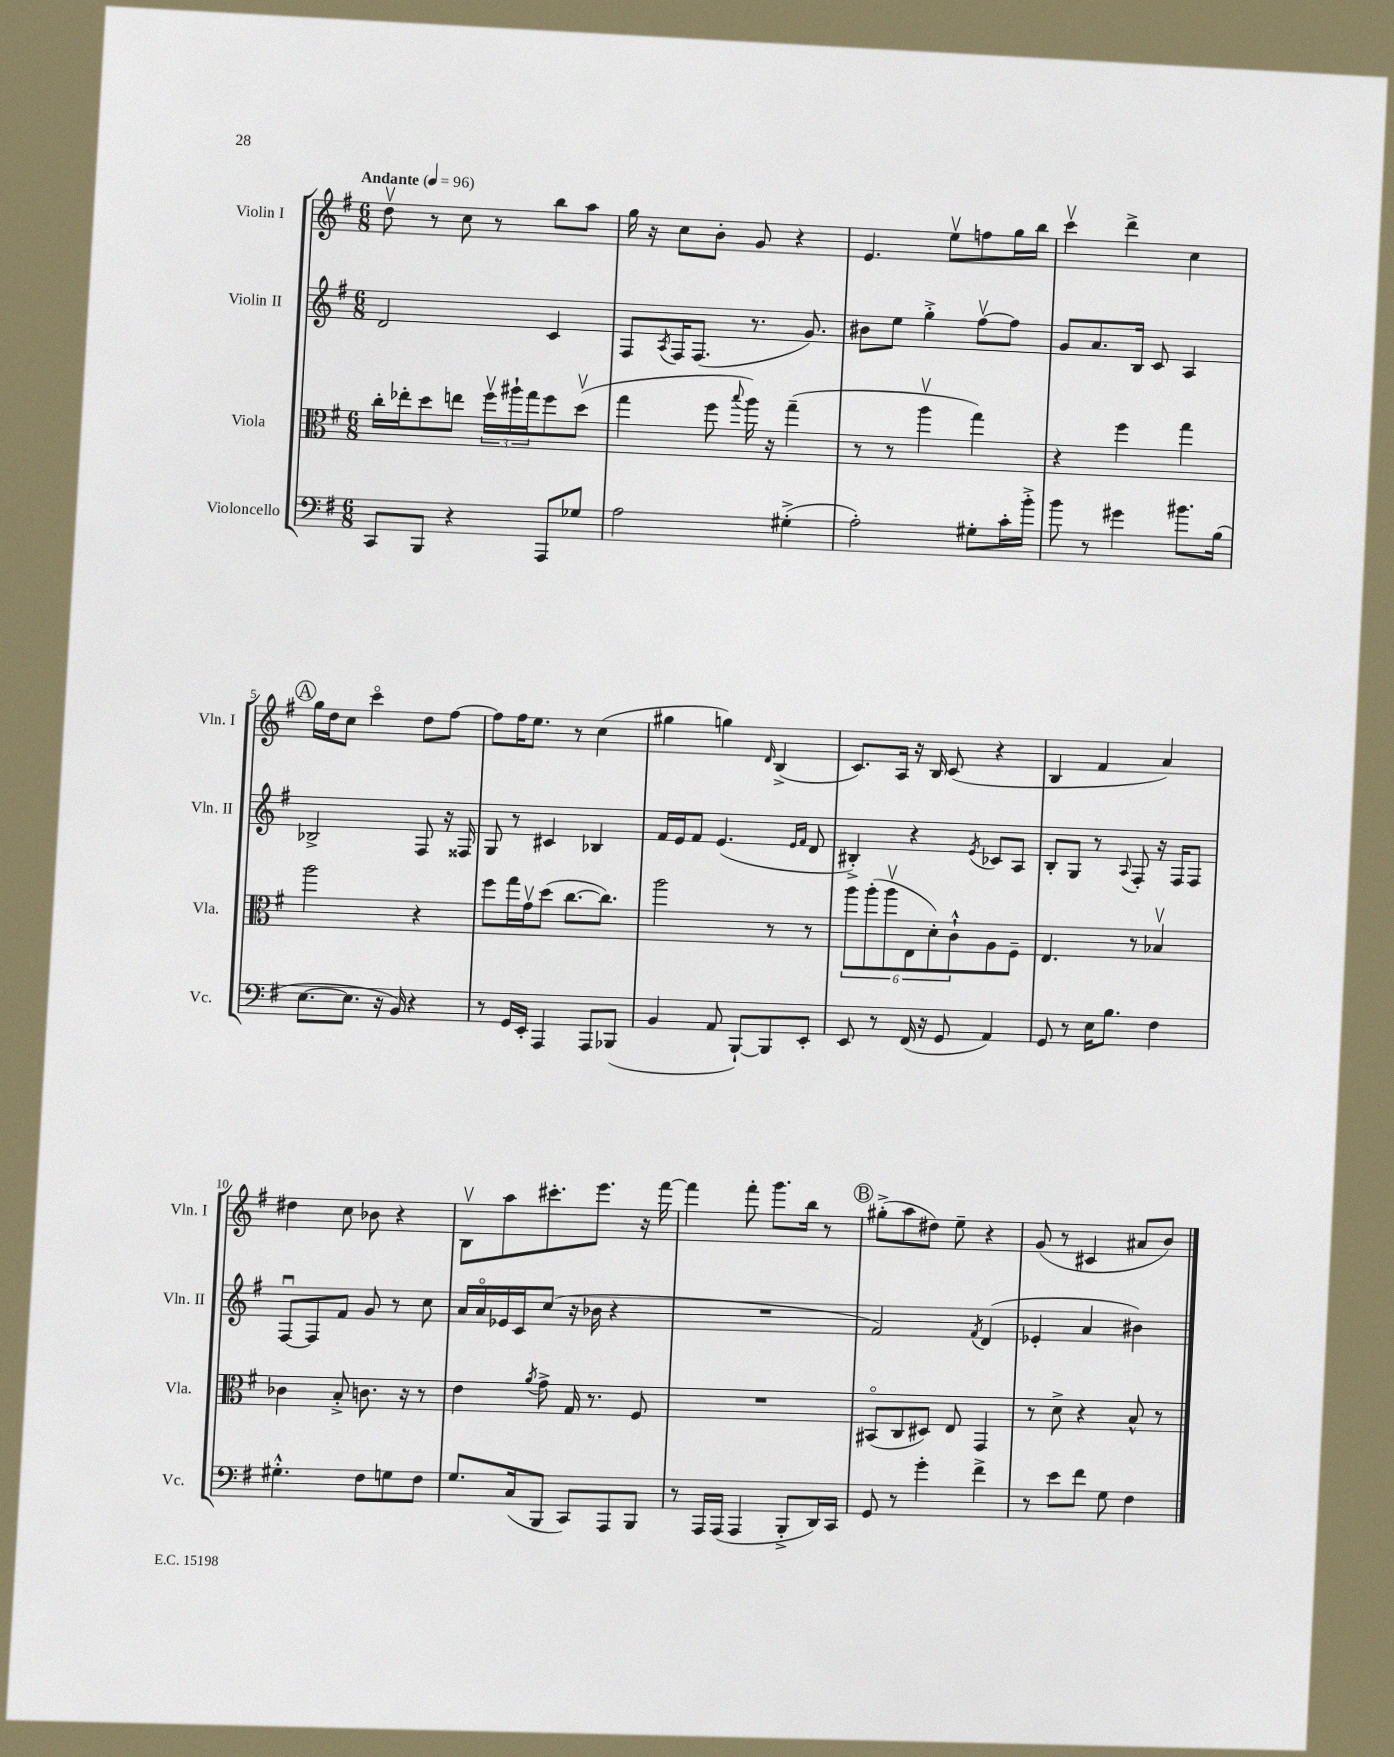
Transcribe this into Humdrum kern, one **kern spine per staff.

**kern	**kern	**kern	**kern
*part4	*part3	*part2	*part1
*staff4	*staff3	*staff2	*staff1
*I"Violoncello	*I"Viola	*I"Violin II	*I"Violin I
*I'Vc.	*I'Vla.	*I'Vln. II	*I'Vln. I
*clefF4	*clefC3	*clefG2	*clefG2
*k[f#]	*k[f#]	*k[f#]	*k[f#]
*M6/8	*M6/8	*M6/8	*M6/8
*MM96	*MM96	*MM96	*MM96
=1	=1	=1	=1
!	!	!	!LO:TX:a:B:t=Andante
8CC/L	16cc'\LL	2d/	8ddv\
.	16ee-X'\J	.	.
8BBB/J	8dd\	.	8r
4r	8een\J	.	8cc\
.	24ff#v\LL	.	8r
.	24aa#X`\	.	.
.	24gg\J	.	.
8AAA/L	8ff#\	4c/	8bb\L
8G-X/J	(8ddv\J	.	8aa\J
=2	=2	=2	=2
2A\	4gg\	8F#/L	16gg\
.	.	.	16r
.	.	8qA/	.
.	.	16F#/K	8cc\L
.	.	(8.F#/J	.
.	8ff#\	.	8b'\J
.	8qqbb/	.	.
.	16aa\)	8.r	8g/
.	16r	.	.
(4G#X'^\	(4gg~\	.	4r
.	.	8.g/)	.
=3	=3	=3	=3
2A'\)	8r	8b#X\L	4.e/
.	8r	8ee\J	.
.	4aav\	4gg'^\	.
.	.	.	8eev\L
8G#X'\L	4gg\)	[8ff#v\L	8ffn\
16c'\L	.	8ff#\J]	16gg\L
16b'^\JJ	.	.	16bb\JJ
=4	=4	=4	=4
8b\	4r	8g/L	4cccv\
8r	.	8.a/	.
4g#X\	4ff#\	.	4ddd^\
.	.	16B/Jk	.
.	.	8c/	.
8.b#X\L	4gg\	4A/	4cc\
(16B\Jk	.	.	.
!!LO:LB:g=z
!!LO:REH:place=s1:t=A
=5	=5	=5	=5
[8.E\L	2aa\	2B-X^/	16gg\LL
.	.	.	16dd\J
.	.	.	8cc\J
8.E\J]	.	.	.
.	.	.	4ccc\
16r	.	.	.
16BB/)	.	.	.
4r	4r	8F#/	8dd\L
.	.	16r	[8ff#\J
.	.	16F##X/	.
=6	=6	=6	=6
8r	8ff#\L	8G/	8ff#\L]
16GG/LL	16gg\L	8r	16ff#\K
16EE'/JJ	16gv\J	.	8.ee\J
4AAA/	(8dd\J	4c#X/	.
.	[8.cc\L	.	8r
8AAA/L	.	4B-X/	(4cc\
.	8.cc\J])	.	.
(8BBB-X/J	.	.	.
=7	=7	=7	=7
4BB/	2aa\	16f#/LL	4gg#X\
.	.	16e/J	.
.	.	8f#/J	.
8AA/	.	(4.e/	4ggn\)
[8BBB`/L)	.	.	.
.	.	.	16qqd/
8BBB/]	8r	.	(4B^/
.	.	16qqe/LL	.
.	.	16qqf#/JJ	.
8EE'/J	8r	8d/	.
=8	=8	=8	=8
8EE/	12aa\L	4B#X'^/)	8.c/L)
.	(12aa'\	.	.
8r	.	.	.
.	12aav\	.	.
.	.	.	16A/Jk
(16FF#/	12E\	4r	16r
16r	.	.	16B/
.	12d'\)	.	.
8GG/	.	.	(8c/
.	12c`^^\	.	.
.	.	8qe/	.
4AA/)	8A\	8c-X/L	4r
.	8F#~\J	8A/J	.
=9	=9	=9	=9
8GG/	4.E/	8B'/L	4B/
8r	.	8G/J	.
16E\KL	.	8r	4f#/
8.B\J	.	.	.
.	.	8qqA/	.
.	8r	8F#'/	.
4F#\	4B-Xv/	16r	4a/)
.	.	16F#/KL	.
.	.	8F#/J	.
!!LO:LB:g=z
=10	=10	=10	=10
4.G#X'^^\	4c-X\	[8F#u/L	4dd#X\
.	.	8F#/]	.
.	8B'^/	8f#/J	8cc\
8F#\L	8.cn\	8g/	8b-X\
8Gn\	.	8r	4r
.	16r	.	.
8F#\J	8r	8cc\	.
=11	=11	=11	=11
8.G/L	4e\	16a/LL	8Bv\L
.	.	16a/	.
.	.	16e-X/	8aa\
(16C/k	.	16c/J	.
.	8qa/	.	.
8BBB/J	8g^\	(8cc/J	8.ccc#X'\
8CC/L)	16G/	16r	.
.	8.r	16b-X\	8.eee\J
8AAA/	.	4r	.
8BBB/J	8F#/	.	16r
.	.	.	[16fff#\
=12	=12	=12	=12
8r	2.r	2.r	4fff#\]
16AAA/LL	.	.	.
(16AAA/JJ	.	.	.
4AAA/	.	.	8fff#'\
.	.	.	8.ggg\L
8BBB'^/L	.	.	.
.	.	.	16bb\Jk
16DD/L)	.	.	8r
16CC/JJ	.	.	.
!!LO:REH:place=s1:t=B
=13	=13	=13	=13
8GG/	(8BB#X/L	2f#/)	(8gg#X'^\L
8r	8C/	.	8aa\
4g'\	8D#X/J)	.	8dd#X\J)
.	8E/	.	8ee~\
.	.	8qf#/	.
4f#^\	4GG/	(4d/	4r
=14	=14	=14	=14
8r	8r	4e-X'/	(8g/
8e\L	8d^\	.	8r
8f#\J	4r	4a/	4c#X/
8G\	.	.	.
4F#\	8B^^/	4b#X\)	8a#X/L
.	8r	.	8b/J)
==	==	==	==
*-	*-	*-	*-
